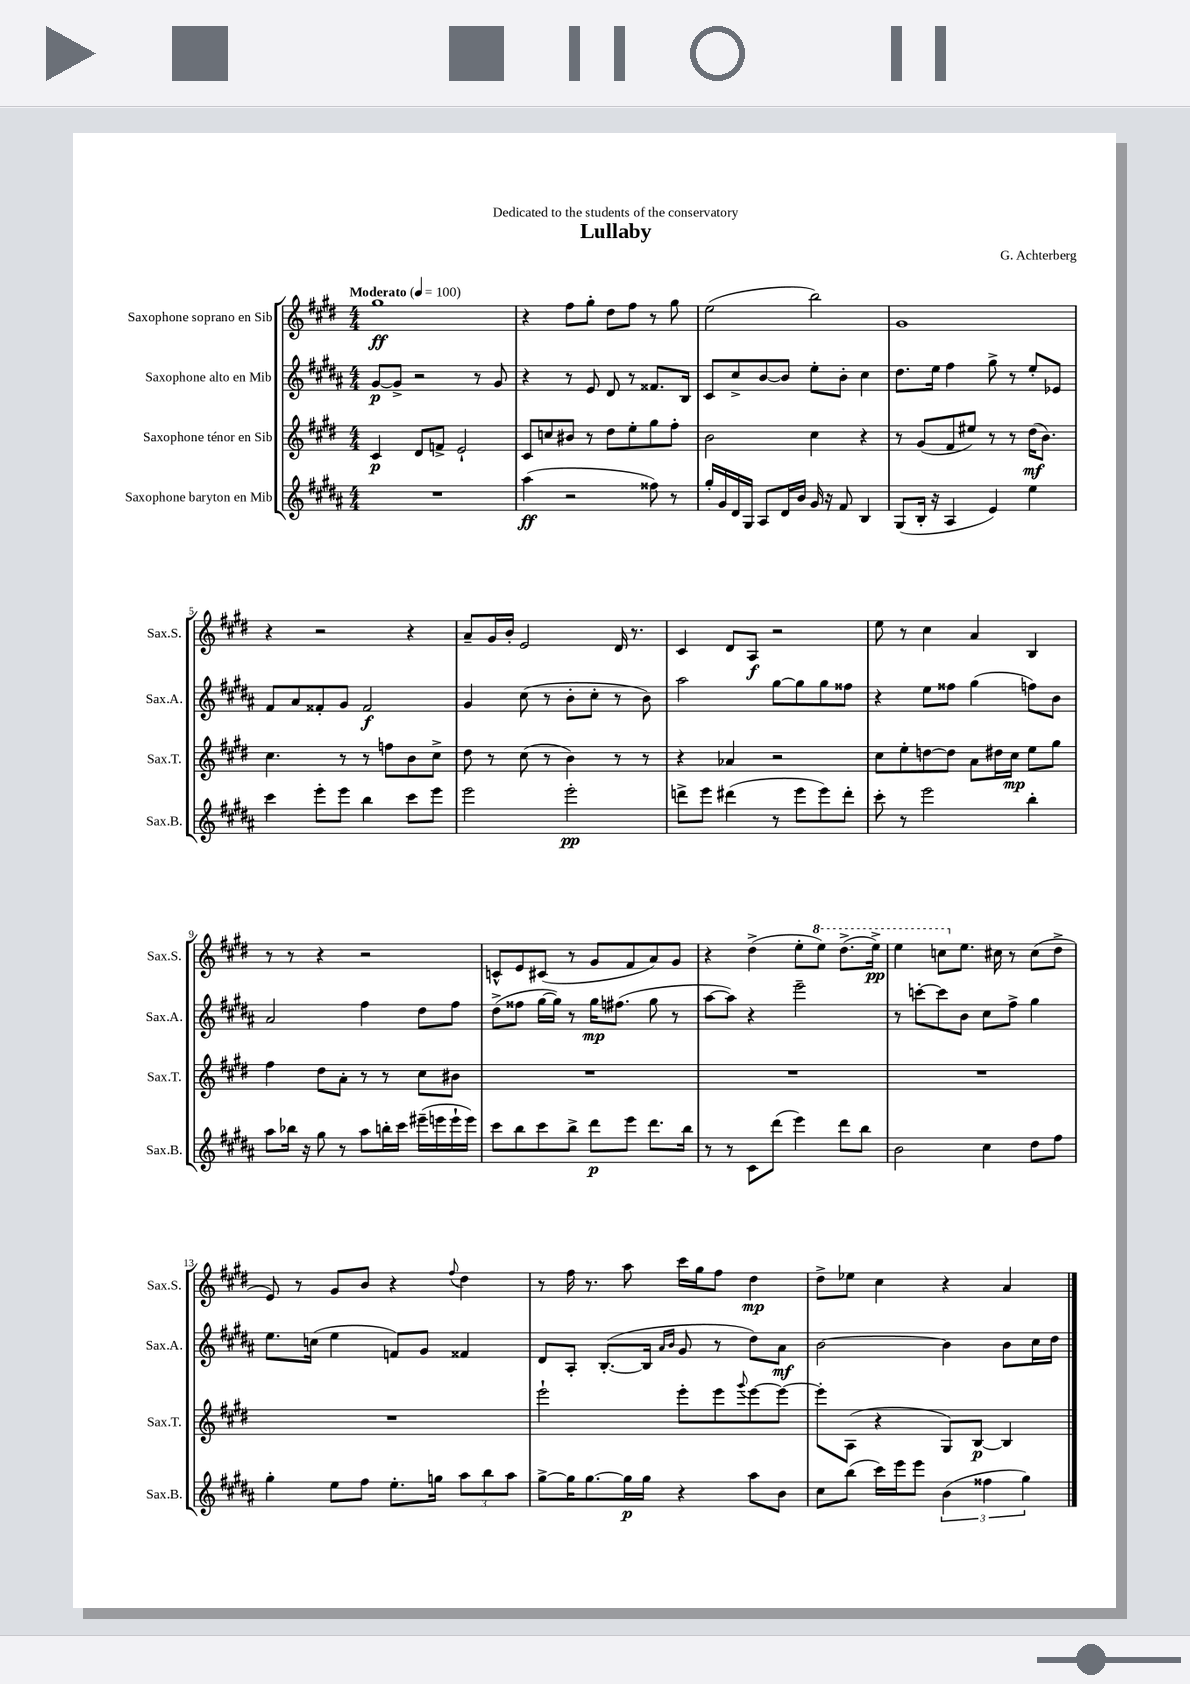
\header { title = "Lullaby" composer = "G. Achterberg" dedication = "Dedicated to the students of the conservatory" }
<<
\new StaffGroup <<
\new Staff = "s0" \with { instrumentName = "Saxophone soprano en Sib" shortInstrumentName = "Sax.S." } {
    \clef treble \key e \major \numericTimeSignature \time 4/4 \tempo "Moderato" 4 = 100
    gis''1\ff |
    r4 fis''8 gis''8-. dis''8 fis''8 r8 gis''8 |
    e''2( b''2) |
    gis'1 |
    r4 r2 r4 |
    a'8-- gis'16 b'16-. e'2 dis'16 r8. |
    cis'4 dis'8 a8\f r2 |
    e''8 r8 cis''4 a'4 b4 |
    r8 r8 r4 r2 |
    c'8-^ e'8 cis'8( r8 gis'8 fis'8 a'8) gis'8 |
    r4 dis''4->( e''8-. \ottava #1 e'''8) dis'''8.->( e'''16->\pp) |
    e'''4 c'''8 \ottava #0 e''8. cis''!16 r8 cis''8( dis''8-> |
    e'8) r8 gis'8 b'8 r4 \appoggiatura { fis''8 } dis''4 |
    r8 fis''16 r8. a''8 cis'''16 gis''16 fis''8 dis''4\mp |
    dis''8-> ees''8 cis''4 r4 a'4 \bar "|." |
}
\new Staff = "s1" \with { instrumentName = "Saxophone alto en Mib" shortInstrumentName = "Sax.A." } {
    \clef treble \key b \major \numericTimeSignature \time 4/4
    gis'8~\p gis'8-> r2 r8 gis'8 |
    r4 r8 e'8 dis'8 r8 fisis'8. b16 |
    cis'8 cis''8-> b'8~ b'8 e''8-. b'8-. cis''4 |
    dis''8. e''16 fis''4 gis''8-> r8 e''8-. ees'8 |
    fis'8 ais'8 fisis'8-. gis'8 fisis'2\f |
    gis'4 cis''8( r8 b'8-. cis''8-. r8 b'8) |
    ais''2 gis''8~ gis''8 gis''8 fisis''8 |
    r4 e''8 fisis''8 gis''4( f''8) b'8 |
    ais'2 fis''4 dis''8 fis''8 |
    dis''8->( fisis''8 gis''16~ gis''16) r8 gis''16\mp fis''8.( gis''8 r8 |
    ais''8~ ais''8) r4 e'''2-- |
    r8 c'''8~-. c'''8 b'8 cis''8 fis''8-> gis''4 |
    e''8. c''16( e''4 f'8) gis'8 fisis'4 |
    dis'8 ais8-. b8.~-.( b16 \grace { ais'16 b'16 } gis'8 r8 dis''8) ais'8\mf |
    b'2~ b'4 b'8 cis''16 dis''16 \bar "|." |
}
\new Staff = "s2" \with { instrumentName = "Saxophone ténor en Sib" shortInstrumentName = "Sax.T." } {
    \clef treble \key e \major \numericTimeSignature \time 4/4
    cis'4\p dis'8 f'8-> e'2-! |
    cis'8 c''8 bis'8 r8 dis''8 e''8-. gis''8 fis''8-. |
    b'2 cis''4 r4 |
    r8 gis'8( fis'8 eis''8) r8 r8 dis''16\mf( b'8.) |
    cis''4. r8 r8 f''8 b'8 cis''8-> |
    dis''8 r8 cis''8( r8 b'4) r8 r8 |
    r4 aes'4 r2 |
    cis''8 e''8-. d''8~ d''8 a'8 dis''16 cis''16\mp e''8 gis''8 |
    fis''4 dis''8 a'8-. r8 r8 cis''8 bis'8 |
    R1 |
    R1 |
    R1 |
    R1 |
    e'''2-! e'''8-. e'''8 \appoggiatura { gis'''8 } e'''8~ e'''8~ |
    e'''8-. a8( r4 gis8) b8~\p b4 \bar "|." |
}
\new Staff = "s3" \with { instrumentName = "Saxophone baryton en Mib" shortInstrumentName = "Sax.B." } {
    \clef treble \key b \major \numericTimeSignature \time 4/4
    R1 |
    ais''4\ff( r2 fisis''8) r8 |
    gis''16-. gis'16 dis'16 gis16 ais8 dis'16 b'16 gis'16 r16 fis'8 b4 |
    gis8( b16-. r16 ais4 e'4) e''4 |
    cis'''4 e'''8-. e'''8 b''4 cis'''8 e'''8 |
    e'''2 e'''2-.\pp |
    d'''8-> e'''8 dis'''4( r8 e'''8 e'''8) dis'''8-. |
    cis'''8-. r8 e'''2 b''4-. |
    ais''8 bes''16 r16 gis''8 r8 ais''8 b''16-. cis'''16 eis'''16--( e'''16 e'''16-! e'''16) |
    cis'''8 b''8 cis'''8 b''8-> dis'''8\p e'''8 dis'''8. b''16 |
    r8 r8 cis'8 dis'''8( e'''4) dis'''8 b''8 |
    b'2 cis''4 dis''8 fis''8 |
    gis''4-. e''8 fis''8 e''8.-. g''16 \tuplet 3/2 { ais''8 b''8 ais''8 } |
    gis''8~-> gis''16 gis''8.~ gis''16\p gis''16 r4 ais''8 b'8 |
    cis''8 b''8( cis'''16) e'''16 e'''8 \tuplet 3/2 { b'4( fisis''4 gis''4) } \bar "|." |
}
>>
>>
